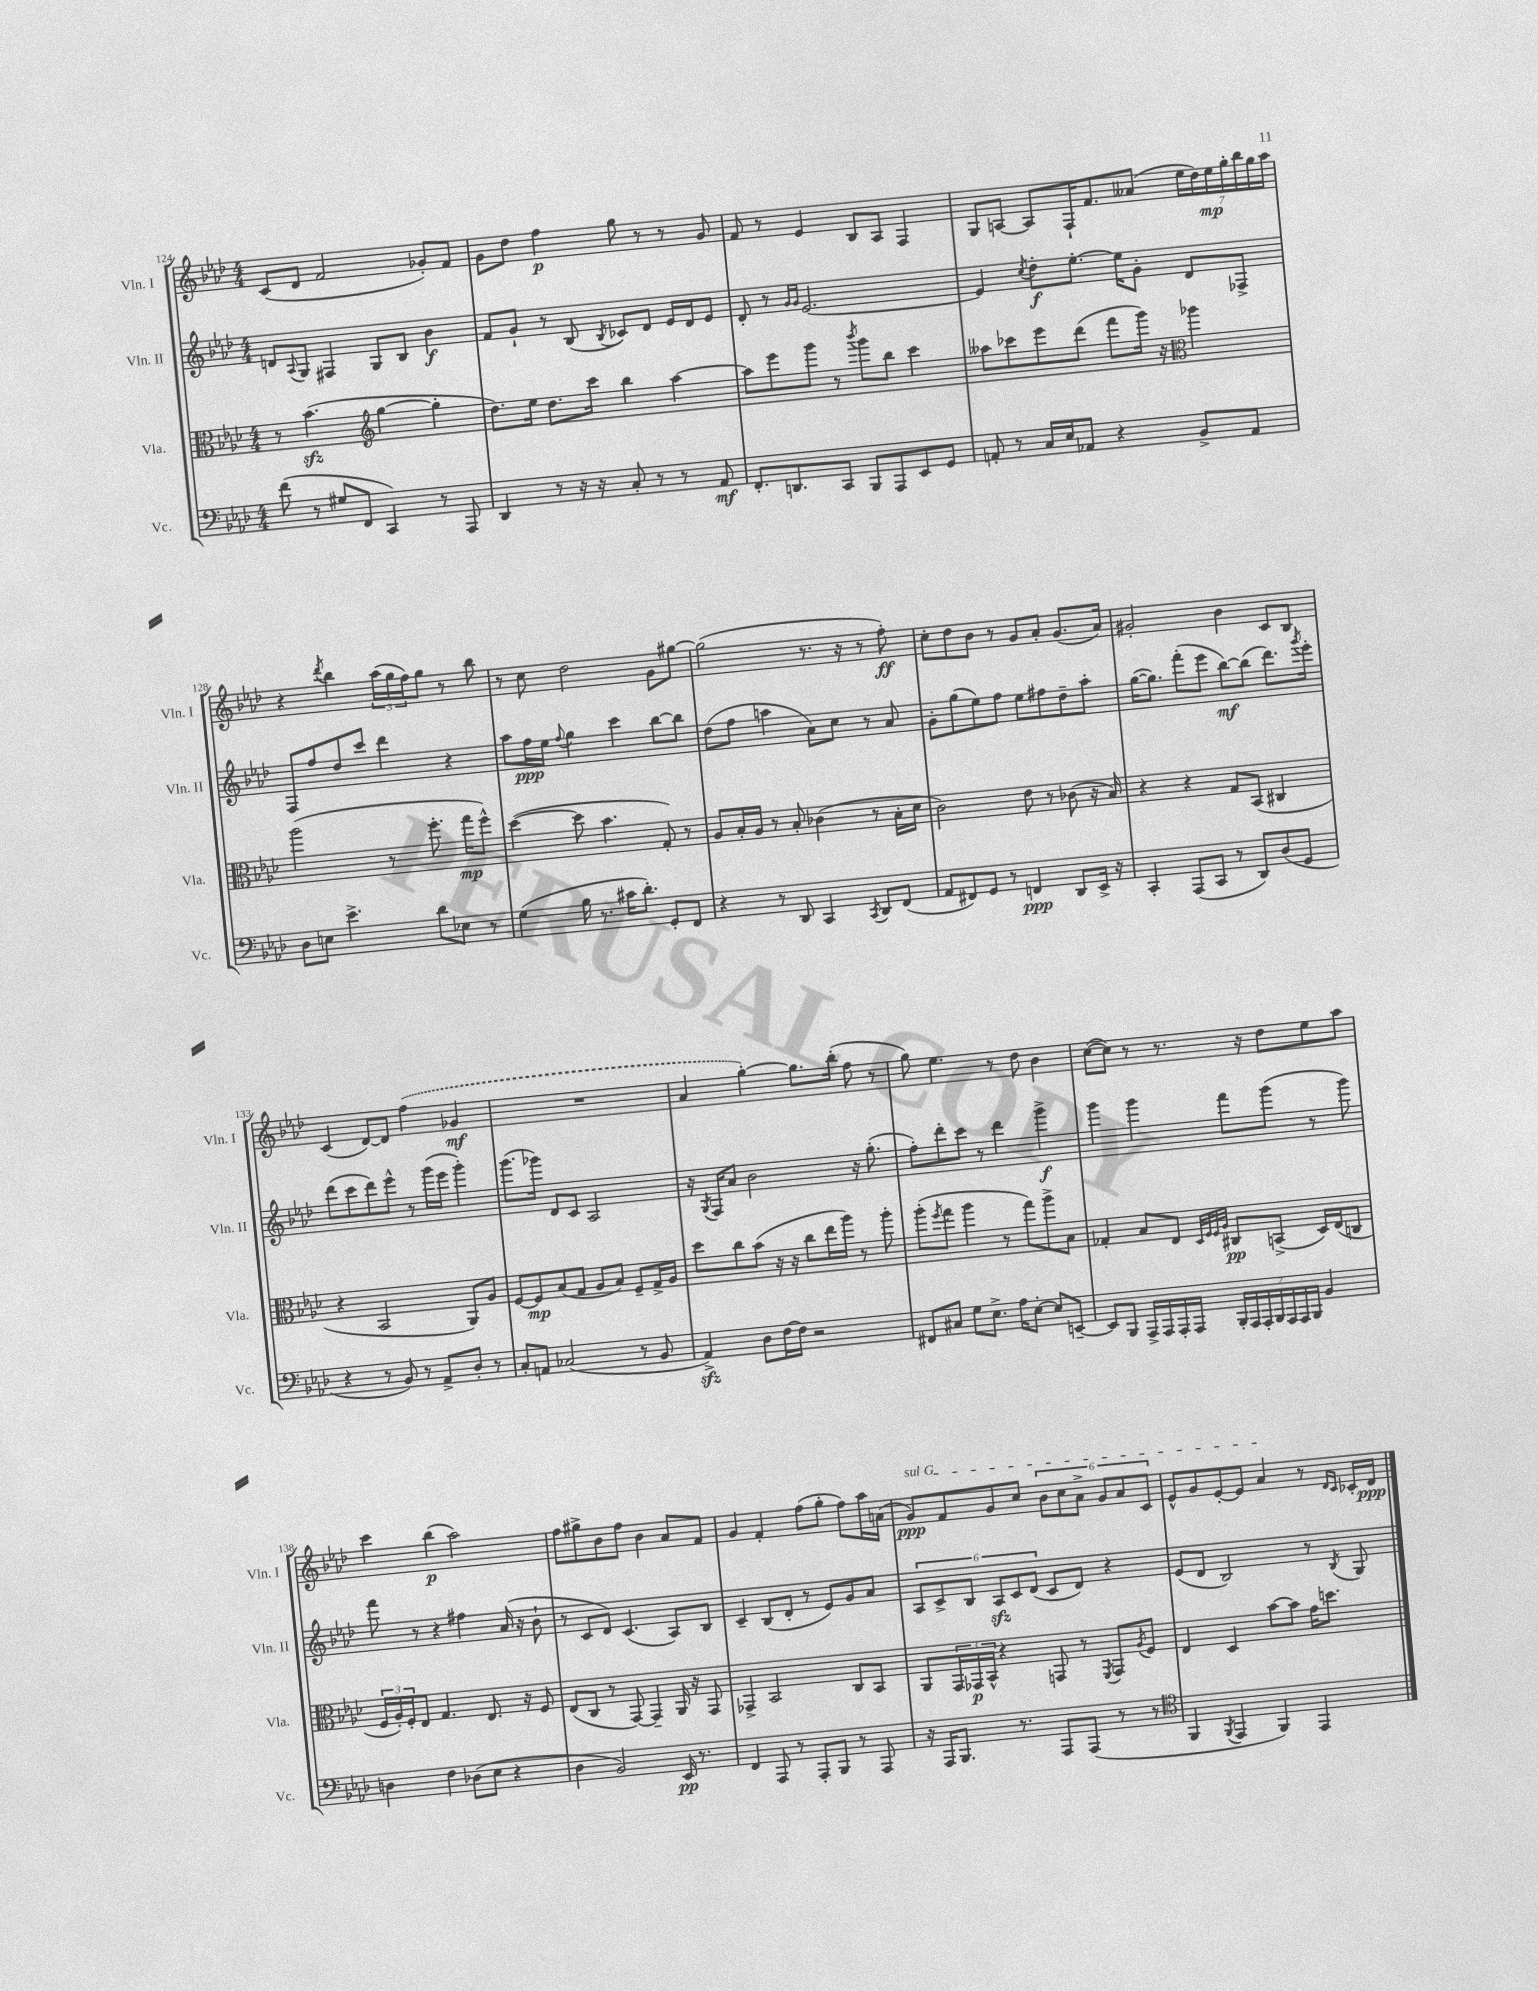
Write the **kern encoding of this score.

**kern	**kern	**kern	**kern
*staff4	*staff3	*staff2	*staff1
*clefF4	*clefC3	*clefG2	*clefG2
*k[b-e-a-d-]	*k[b-e-a-d-]	*k[b-e-a-d-]	*k[b-e-a-d-]
*M4/4	*M4/4	*M4/4	*M4/4
(8f	8r	8d	(8c
.	.	8qqA-	.
8r	(4.b-	8G	8d-
8G#	.	4F#	2f
8FF	.	.	.
*	*clefG2	*	*
4CC)	[4gg	8G	.
.	.	8B-	.
8r	4gg']	4b-	8g-')
8AAA-	.	.	8f
=	=	=	=
4DD-	8.dd-)	8f	8g
.	.	8g`	8dd-
.	16ee-	.	.
8r	8.dd-	8r	4ff
16r	.	(8B-	.
16r	16ccc	.	.
.	.	8qB-	.
8C'	4bb-	8c-)	8gg
8r	.	8d-	8r
8r	[4aa-	16e-	8r
.	.	16d-	.
8AA-	.	8e-	8g
=	=	=	=
8.FF'	8aa-]	8d-'	8f
.	8eee-	8r	8r
8.DD	.	.	.
.	.	16qqg	.
.	.	16qqg	.
.	8ggg	[2.e-	4e-
8CC	8r	.	.
.	8qbbb-	.	.
8BBB-	8ggg	.	8B-
8AAA-	8bb-	.	8A-
8EE-	4ccc	.	4F
8GG	.	.	.
=	=	=	=
8AA'	8aa--	4e-]	8G
8r	8ccc-	.	[8A
.	.	8qcc	.
16C	8eee-	8dd-'	8A]
16E-	.	.	.
8AA-	(8ddd-	[8.ee-'	16F`
.	.	.	8.f
4r	8fff	.	.
.	.	16ee-]	.
.	16ggg)	8g'	(8a--
.	16r	.	.
*	*clefC3	*	*
8BB-^	4aa-	8d-	28ee-
.	.	.	28dd-)
.	.	.	28ee-
.	.	.	28gg'
8AA-	.	8F-^	.
.	.	.	28bb-
.	.	.	28gg
.	.	.	28aa-
=	=	=	=
8D-	(2aa-	8F	4r
8E	.	8ff	.
.	.	.	8qddd-
4.e-^	.	8dd-	4bb-
.	.	8ccc	.
.	8r	4ddd-	(24aa-
.	.	.	24gg
.	.	.	24ff)
8d-	8.ff'	.	8gg
8E-	.	4r	8r
.	16gg	.	.
8r	8ff^^)	.	8bb-
=	=	=	=
(4G	([4dd-	8aa-	8r
.	.	16ff	8cc
.	.	16ee-	.
.	.	8qqff	.
16B-	8dd-]	4gg	2dd-
8.r	.	.	.
.	4.b-	.	.
16c#	.	4ccc	.
8.d-')	.	.	.
8GG'	8G')	[8bb-	8g
8FF	8r	8bb-]	[8gg#
=	=	=	=
4r	8A-	(8dd-	(2gg#]
.	16B-'	8ff	.
.	16A-	.	.
8r	8r	4aa	.
8DD-	8B-'	.	.
4CC	(4c-	8a-)	8.r
.	.	8cc	.
.	.	.	16r
8qCC	.	.	.
8DD-	8r	8r	8r
(8FF	16B-'	8a-	8ff')
.	16d-	.	.
=	=	=	=
8AA-	2c)	8g'	8cc'
8FF#)	.	(8gg	8dd-
8GG	.	8ee-)	8b-
8r	.	8ff	8r
4FF	8e-	8ee-	8g
.	8r	8ff#	8a-'
8DD-	(8c-	8dd-~	(8.g
16EE-^	16r	8aa-'	.
16r	16B-)	.	16a-)
=	=	=	=
4CC'	4r	([16gg	2g#'
.	.	8.gg])	.
(8AAA-	4r	(8fff'	.
8CC	.	8eee-	.
8r	8G	[8bb-)	4b-
8DD-)	(8BB-	(8bb-]	.
(8D-	4C#	8.ddd-)	8c
8GG	.	.	8B-
.	.	8qggg	.
.	.	16eee-'	.
=	=	=	=
4r	4r	(8ddd-	(4c
.	.	8ccc	.
8r	2BB-	8ddd-)	[8d-)
8BB-)	.	8eee-^^	8d-]
8r	.	8r	(4ff
8AA-^	.	(16ggg	.
.	.	16eee-	.
8D-'	8AA-)	4ggg')	4g-
8r	8A-	.	.
=	=	=	=
8C'	[8F	(8.ggg	1r
8AA	8F]	.	.
.	.	16ggg-)	.
(2C-	(8B-	8d-	.
.	8G	8c	.
.	8A-	2A-	.
.	8B-)	.	.
8r	8F~	.	.
8BB-	16G^	.	.
.	16A-	.	.
=	=	=	=
4AA-^)	8dd-	16r	4a-
.	.	8qG	.
.	.	16F	.
.	8cc	8a-	.
8D-	(8b-	2b-	[4gg')
[16F	16r	.	.
16F]	16r	.	.
2r	8cc	.	8.gg]
.	16ee-	.	.
.	16aa-)	.	(16bb-'
.	8r	16r	8ff
.	.	(8.gg'	.
.	8aa-'	.	8r
=	=	=	=
8FF#	(8aa-'	8ff')	8gg)
.	8qff	.	.
8C#	8gg	8ddd-'	4.ee-
8G	4aa-	8ccc	.
8.E-^	.	8r	.
.	8r	4ddd-	8r
16A-	.	.	.
[8E-'	8gg)	.	8dd-
8E-]	8aa-^	4ggg^	4b-
[8EE~	8B-	.	.
=	=	=	=
8EE]	4G-'	4ggg	([8cc
8BBB-	.	.	8cc])
16AAA-^	8B-	4ggg	8r
16AAA-	.	.	.
16AAA-'	8E-	.	8.r
16AAA-	.	.	.
.	32qqD-	.	.
.	32qqF	.	.
.	32qqF	.	.
.	32qqA-	.	.
28BBB-'	8C#	8fff	.
28AAA-	.	.	.
.	.	.	16r
28AAA-'	.	.	.
28BBB-	.	.	.
.	(8BB^	(8ggg	8dd-
28AAA-	.	.	.
28AAA-	.	.	.
28BBB-	.	.	.
4BB-	16D-)	8r	8ee-
.	(16E-	.	.
.	8C	8ggg)	8aa-
=	=	=	=
4D	24F	8fff	4ccc
.	24A-')	.	.
.	24F'	.	.
.	8E-	8r	.
4F	4.G	4r	(4bb-
(8D-	.	4ff#	2aa-)
8E-	8.E-	.	.
4r	.	(16a-	.
.	16r	16r	.
.	8F	8b-`	.
=	=	=	=
4D-	(8E-	8r	8ff
.	8C	8c	8gg#^
2BB-)	8r	8d-)	8b-
.	[8GG)	(4.c	8ff
.	4GG~]	.	4b-
16EE-	16AA-	8A-)	8a-
8.r	16r	.	.
.	8GG	8B-	8f
=	=	=	=
4FF	4GG-^	4c~	4g
8AAA-	2BB-	(8B-	4f'
8r	.	8d-'	.
8AAA-'	.	8r	(8ff
8BBB-	.	8e-)	8gg'
8r	8C	8g	8ff)
8AAA-	8BB-	8a-	16aa-
.	.	.	(16a
=	=	=	=
16r	8AA-	12A-	8g)
16AAA-	.	.	.
.	.	12c^	.
8.BBB-	24GG	.	8f
.	24GG-	12B-	.
.	24BB-^^	.	.
.	4r	12A-	8g
8.r	.	.	.
.	.	12c	.
.	.	.	8cc
.	.	(12d-	.
8AAA-	8GG	8c	12b-
.	.	.	12cc
(8AAA-	8r	8d-)	.
.	.	.	12a-^
.	8qFF	.	.
8r	8GG	4r	12g
.	.	.	12a-
.	8qA-	.	.
8r	8F	.	.
.	.	.	12c
=	=	=	=
*clefC4	*	*	*
4FF	4E-	(8e-	8e-^^
.	.	8d-	8g
8qFF	.	.	.
4EE-	4D-	2B-)	[8e-'
.	.	.	8e-]
4FF)	[8b-	.	4a-
.	8b-]	.	.
4EE-	16g	8r	8r
.	8.dd	.	.
.	.	.	16qqd-
.	.	8qB-	16qqc
.	.	8G	16c-'
.	.	.	16d-
==	==	==	==
*-	*-	*-	*-
